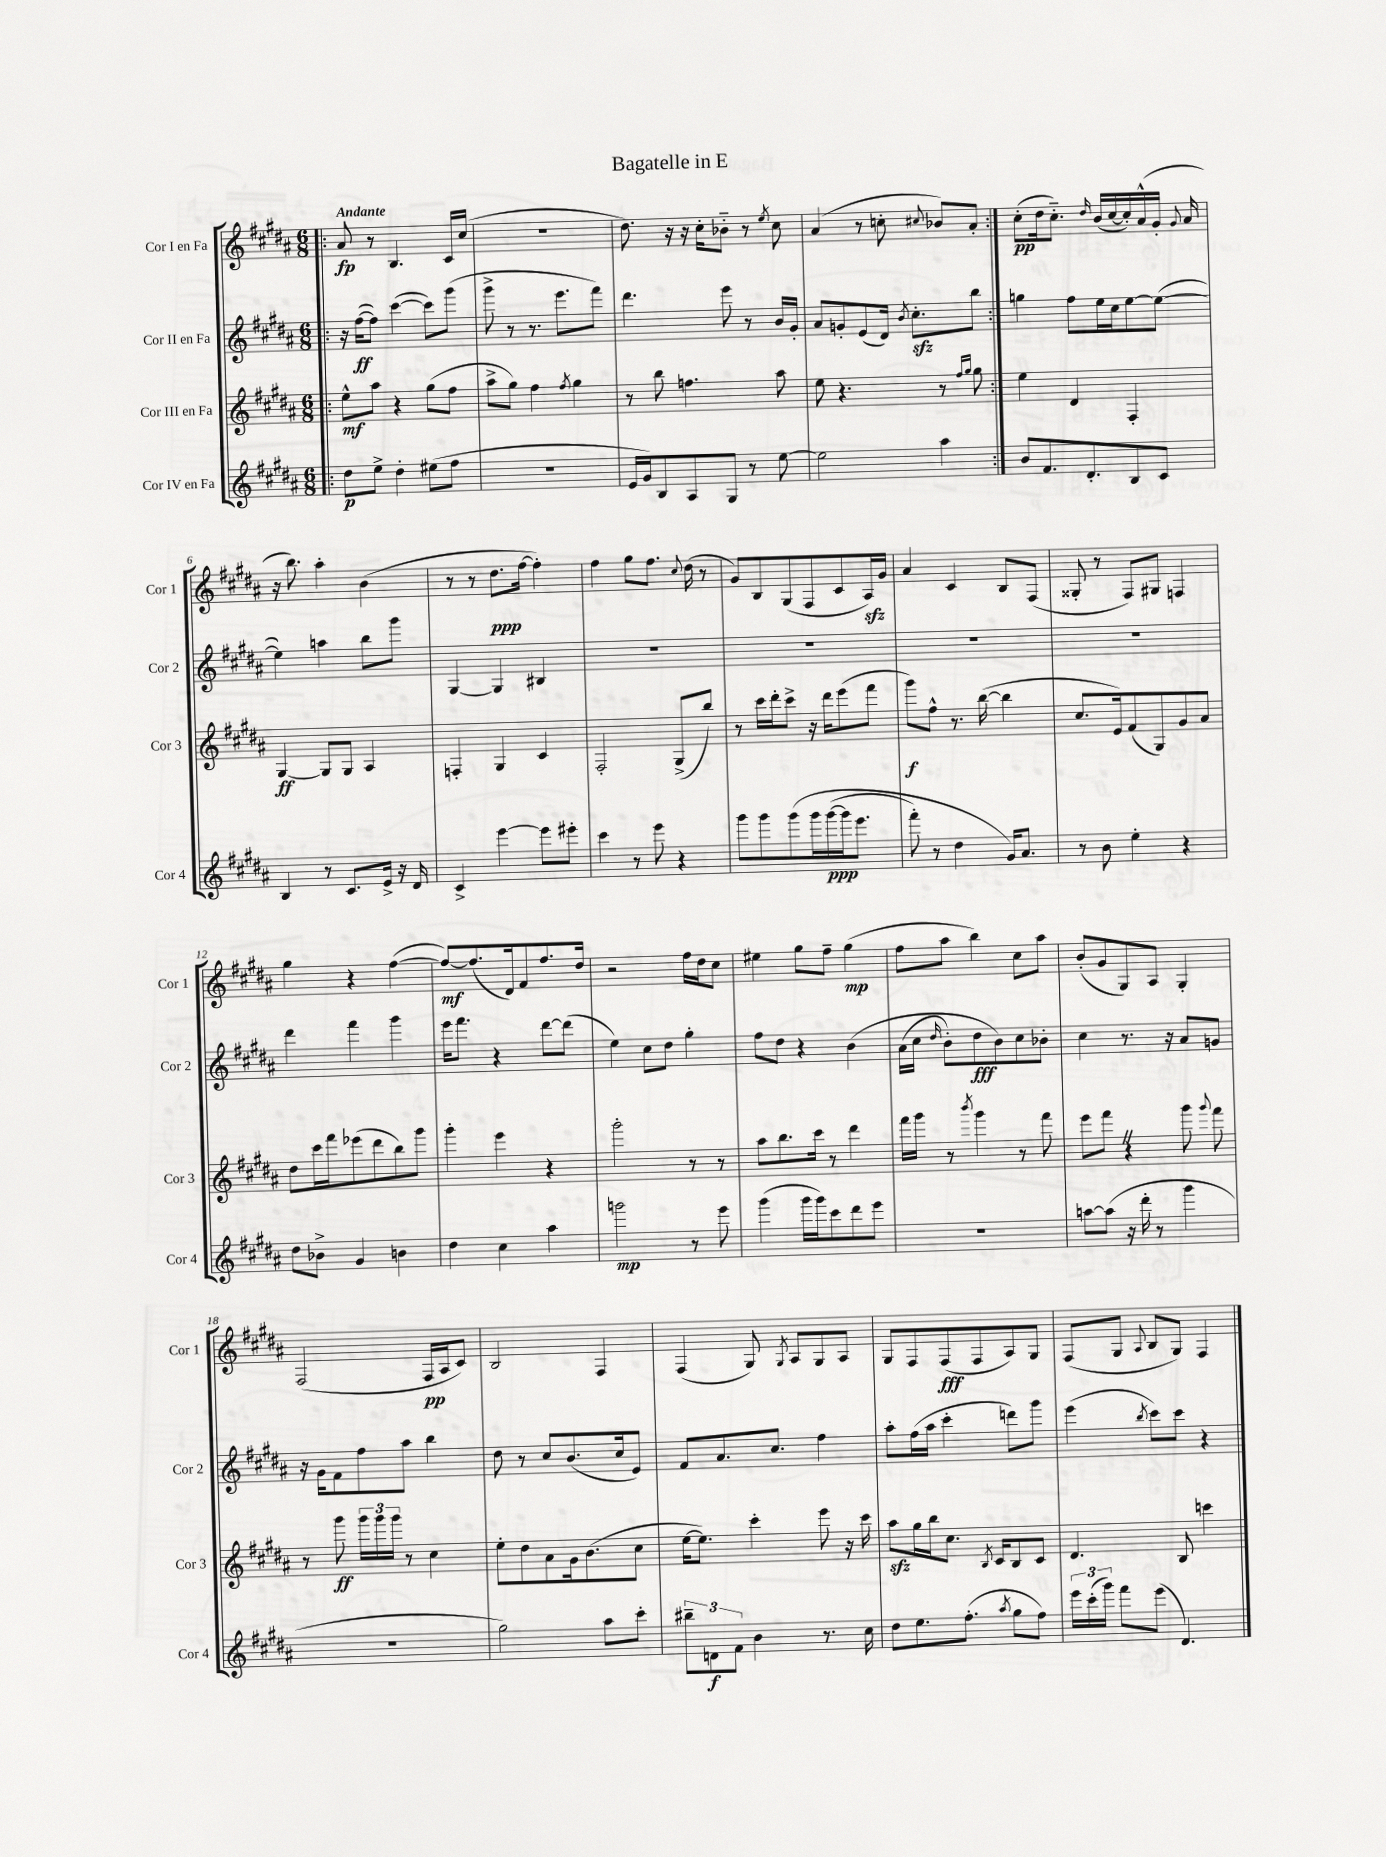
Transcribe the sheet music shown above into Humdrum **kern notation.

**kern	**dynam	**kern	**dynam	**kern	**dynam	**kern	**dynam
*part4	*part4	*part3	*part3	*part2	*part2	*part1	*part1
*staff4	*staff4	*staff3	*staff3	*staff2	*staff2	*staff1	*staff1
*I"Cor IV en Fa	*	*I"Cor III en Fa	*	*I"Cor II en Fa	*	*I"Cor I en Fa	*
*I'Cor 4	*	*I'Cor 3	*	*I'Cor 2	*	*I'Cor 1	*
*clefG2	*	*clefG2	*	*clefG2	*	*clefG2	*
*k[f#c#g#d#a#]	*	*k[f#c#g#d#a#]	*	*k[f#c#g#d#a#]	*	*k[f#c#g#d#a#]	*
*M6/8	*	*M6/8	*	*M6/8	*	*M6/8	*
=1!|:	=1!|:	=1!|:	=1!|:	=1!|:	=1!|:	=1!|:	=1!|:
!	!	!	!	!	!	!LO:TX:a:B:t=Andante	!
8dd#\L	p	8ee^^\L	mf	16r	.	8a#/	fp
.	.	.	.	([16ff#\KL	ff	.	.
8ee^\J	.	8aa#\J	.	8ff#\J])	.	8r	.
4dd#'\	.	4r	.	([4ccc#\	.	4.B/	.
(8ee#X\L	.	(8gg#\L	.	8ccc#\L])	.	.	.
8ff#\J	.	8ff#\J	.	(8ggg#\J	.	16c#/LL	.
.	.	.	.	.	.	(16cc#/JJ	.
=2	=2	=2	=2	=2	=2	=2	=2
2.r	.	8aa#^\L	.	8ggg#^\	.	2.r	.
.	.	8gg#\J)	.	8r	.	.	.
.	.	4ff#\	.	8.r	.	.	.
.	.	.	.	8.eee\L	.	.	.
.	.	8qff#/	.	.	.	.	.
.	.	4gg#\	.	.	.	.	.
.	.	.	.	8fff#\J)	.	.	.
=3	=3	=3	=3	=3	=3	=3	=3
16e/LL	.	8r	.	4.ddd#\	.	8.dd#\)	.
16g#/J)	.	.	.	.	.	.	.
8B/	.	8bb\	.	.	.	.	.
.	.	.	.	.	.	16r	.
8A#/	.	4.ffn\	.	.	.	16r	.
.	.	.	.	.	.	16cc#'\KL	.
8G#/J	.	.	.	8eee\	.	8b-X\J	.
8r	.	.	.	8r	.	8r	.
.	.	.	.	.	.	8qee/	.
[8ee\	.	8aa#\	.	16b/LL	.	8cc#\	.
.	.	.	.	16g#'/JJ	.	.	.
=4	=4	=4	=4	=4	=4	=4	=4
2ee\]	.	8ee\	.	8a#/L	.	(4a#/	.
.	.	4.r	.	8gn'/	.	.	.
.	.	.	.	(8e/	.	8r	.
.	.	.	.	16d#/Jk)	.	8ccn'\	.
.	.	.	.	8qb/	.	.	.
.	.	.	.	8.cc#zz'\L	.	.	.
.	.	.	.	.	.	8qqcc#X/	.
4aa#\	.	8r	.	.	.	8b-X/L)	.
.	.	16qqff#/LL	.	.	.	.	.
.	.	16qqgg#/JJ	.	.	.	.	.
.	.	8gg#\	.	8bb\J	.	8a#'/J	.
=5:|!	=5:|!	=5:|!	=5:|!	=5:|!	=5:|!	=5:|!	=5:|!
8b/L	.	4ee\	.	4ggn\	.	(8cc#'\L	pp
8.f#/	.	.	.	.	.	16dd#\k	.
.	.	.	.	.	.	8.cc#\J)	.
.	.	4d#/	.	8ff#\L	.	.	.
8.d#'/	.	.	.	.	.	.	.
.	.	.	.	.	.	16qqdd#/	.
.	.	.	.	16ee\L	.	(16b/LL	.
.	.	.	.	16cc#\J	.	[16cc#/	.
8B/	.	4F#'/	.	[8ee\	.	16cc#'/])	.
.	.	.	.	.	.	(16a#^^/	.
8c#/J	.	.	.	(8ee\J_	.	16g#'/JJ	.
.	.	.	.	.	.	8qqg#/	.
.	.	.	.	.	.	16a#/	.
!!LO:LB:g=z
=6	=6	=6	=6	=6	=6	=6	=6
4B/	.	[4G#/	ff	4ee\])	.	16r	.
.	.	.	.	.	.	8.bb\)	.
8r	.	8G#/L]	.	4aan\	.	4aa#'\	.
8.c#/L	.	8G#/J	.	.	.	.	.
.	.	4A#/	.	8bb\L	.	(4b\	.
16e^/Jk	.	.	.	.	.	.	.
16r	.	.	.	8ggg#\J	.	.	.
16d#/	.	.	.	.	.	.	.
=7	=7	=7	=7	=7	=7	=7	=7
4c#^/	.	4Fn'/	.	[4G#/	.	8r	.
.	.	.	.	.	.	8r	.
[4eee\	.	4G#/	.	4G#/]	.	8.dd#\L	ppp
.	.	.	.	.	.	[16ff#\Jk	.
8eee\L]	.	4c#/	.	4B#X/	.	4ff#'\])	.
8eee#X'\J	.	.	.	.	.	.	.
=8	=8	=8	=8	=8	=8	=8	=8
4ccc#\	.	2F#'/	.	2.r	.	4ff#\	.
8r	.	.	.	.	.	8gg#\L	.
8eee\	.	.	.	.	.	8.ff#\J	.
4r	.	(8G#^/L	.	.	.	.	.
.	.	.	.	.	.	8qqcc#/	.
.	.	.	.	.	.	(16dd#\	.
.	.	8bb/J)	.	.	.	8r	.
=9	=9	=9	=9	=9	=9	=9	=9
8ggg#\L	.	8r	.	2.r	.	8g#/L)	.
8ggg#\	.	16ccc#\LL	.	.	.	8B/	.
.	.	16ddd#'\J	.	.	.	.	.
(8ggg#\	.	8ccc#^\J	.	.	.	(8G#/	.
16ggg#\L	.	16r	.	.	.	8F#/	.
([16ggg#\	ppp	16ddd#\KL	.	.	.	.	.
16ggg#\J]	.	(8eee\	.	.	.	8c#/	.
8.eee\J	.	.	.	.	.	.	.
.	.	8fff#\J	.	.	.	16A#zz/L)	.
.	.	.	.	.	.	16g#/JJ	.
=10	=10	=10	=10	=10	=10	=10	=10
8fff#'\)	.	8ggg#\L)	f	2.r	.	4a#/	.
8r	.	8ff#^^\J	.	.	.	.	.
4dd#\	.	8.r	.	.	.	4c#/	.
.	.	([16bb\	.	.	.	.	.
16g#/KL)	.	4bb\]	.	.	.	8B/L	.
8.a#/J	.	.	.	.	.	.	.
.	.	.	.	.	.	(8F#/J	.
=11	=11	=11	=11	=11	=11	=11	=11
8r	.	8.cc#/L	.	2.r	.	8G##X'/	.
8b\	.	.	.	.	.	8r	.
.	.	16e/k)	.	.	.	.	.
4ee'\	.	(8f#/	.	.	.	8F#/L)	.
.	.	8G#/)	.	.	.	8G#X/J	.
4r	.	8g#/	.	.	.	4Fn/	.
.	.	8a#/J	.	.	.	.	.
!!LO:LB:g=z
=12	=12	=12	=12	=12	=12	=12	=12
8dd#\L	.	8dd#\L	.	4ddd#\	.	4gg#\	.
8b-X^\J	.	16ccc#\L	.	.	.	.	.
.	.	16fff#\J	.	.	.	.	.
4g#/	.	(8eee-X\	.	4fff#\	.	4r	.
.	.	8ddd#\	.	.	.	.	.
4bn\	.	8bb\)	.	4ggg#\	.	([4ff#\	.
.	.	8ggg#\J	.	.	.	.	.
=13	=13	=13	=13	=13	=13	=13	=13
4dd#\	.	4ggg#'\	.	16eee\KL	.	8ff#/L_)	mf
.	.	.	.	8.fff#\J	.	.	.
.	.	.	.	.	.	(8.ff#/]	.
4cc#\	.	4eee\	.	4r	.	.	.
.	.	.	.	.	.	16d#/k)	.
.	.	.	.	.	.	8f#/	.
4aa#\	.	4r	.	[8ddd#\L	.	8.ff#/	.
.	.	.	.	(8ddd#\J]	.	.	.
.	.	.	.	.	.	16dd#/Jk	.
=14	=14	=14	=14	=14	=14	=14	=14
2gggn\	mp	2ggg#'\	.	4ee\)	.	2r	.
.	.	.	.	8cc#\L	.	.	.
.	.	.	.	8dd#\J	.	.	.
8r	.	8r	.	4gg#'\	.	16ff#\LL	.
.	.	.	.	.	.	16dd#\J	.
8eee\	.	8r	.	.	.	8cc#\J	.
=15	=15	=15	=15	=15	=15	=15	=15
(4ggg#\	.	8aa#\L	.	8ff#\L	.	4ee#X\	.
.	.	8.bb\	.	8dd#\J	.	.	.
16ggg#\LL	.	.	.	4r	.	8gg#\L	.
16ggg#\J)	.	16ccc#\Jk	.	.	.	.	.
8ccc#\	.	8r	.	.	.	8ff#~\J	.
8ddd#\	.	4ddd#\	.	(4b\	.	(4gg#\	mp
8eee\J	.	.	.	.	.	.	.
=16	=16	=16	=16	=16	=16	=16	=16
2.r	.	16fff#\LL	.	(16a#\LL	.	8ff#\L	.
.	.	16ggg#\JJ	.	16cc#\JJ	.	.	.
.	.	.	.	16qqdd#/	.	.	.
.	.	8r	.	8b'\L)	.	8aa#\J	.
.	.	8qbbb/	.	.	.	.	.
.	.	4ggg#\	.	8dd#\	fff	4bb\)	.
.	.	.	.	8b\)	.	.	.
.	.	8r	.	8cc#\	.	8cc#\L	.
.	.	8fff#\	.	8b-X'\J	.	8aa#\J	.
=17	=17	=17	=17	=17	=17	=17	=17
[8aan\L	.	8eee\L	.	4cc#\	.	(8b'/L	.
(8aa\J]	.	8fff#Z\J	.	.	.	8g#/	.
16r	.	4r	.	8.r	.	8G#/)	.
16ddd#'\	.	.	.	.	.	.	.
8r	.	.	.	.	.	8A#/J	.
.	.	.	.	16r	.	.	.
4ggg#\	.	8ggg#\	.	8a#/L	.	4G#'/	.
.	.	8qqggg#/	.	.	.	.	.
.	.	8fff#\	.	8gn/J	.	.	.
!!LO:LB:g=z
=18	=18	=18	=18	=18	=18	=18	=18
2.r	.	8r	.	16r	.	(2F#/	.
.	.	.	.	16g#\KL	.	.	.
.	.	8ggg#\	ff	8f#\	.	.	.
.	.	24ggg#\LL	.	8ff#\	.	.	.
.	.	24ggg#\	.	.	.	.	.
.	.	24ggg#\JJ	.	.	.	.	.
.	.	8r	.	8aa#\J	.	.	.
.	.	4cc#\	.	4bb\	.	16F#/LL	pp
.	.	.	.	.	.	16A#/J	.
.	.	.	.	.	.	8c#/J)	.
=19	=19	=19	=19	=19	=19	=19	=19
2gg#\)	.	8ee'\L	.	8dd#\	.	2B/	.
.	.	8dd#\	.	8r	.	.	.
.	.	8a#\	.	8cc#/L	.	.	.
.	.	16g#\k	.	(8.b/	.	.	.
.	.	(8.b\	.	.	.	.	.
8aa#\L	.	.	.	.	.	4F#/	.
.	.	.	.	16cc#/k	.	.	.
8ccc#'\J	.	8cc#\J	.	8e/J)	.	.	.
=20	=20	=20	=20	=20	=20	=20	=20
12bb#X~\L	.	[16ee\KL	.	8f#/L	.	(4F#/	.
.	.	8.ee\J])	.	.	.	.	.
12dn\	f	.	.	.	.	.	.
.	.	.	.	8.a#/	.	.	.
12f#\J	.	.	.	.	.	.	.
4b\	.	4ccc#'\	.	.	.	8G#/)	.
.	.	.	.	8.cc#/J	.	.	.
.	.	.	.	.	.	8qG#/	.
.	.	.	.	.	.	8A#/L	.
8.r	.	8eee\	.	4ff#\	.	8G#/	.
.	.	16r	.	.	.	8A#/J	.
16cc#\	.	16ccc#\	.	.	.	.	.
=21	=21	=21	=21	=21	=21	=21	=21
8dd#\L	.	8aa#zz\L	.	8aa#'\L	.	8G#/L	.
8.ee\	.	16gg#\L	.	(16ff#\L	.	8F#/	.
.	.	16bb\J	.	16aa#\JJ	.	.	.
.	.	8.cc#\J	.	4ccc#'\	.	(8F#/	fff
(8.ff#'\J	.	.	.	.	.	.	.
.	.	.	.	.	.	8F#/	.
.	.	8qB/	.	.	.	.	.
.	.	16c#/KL	.	.	.	.	.
8qaa#/	.	.	.	.	.	.	.
8gg#\L	.	8B/	.	8dddn\L)	.	8A#/)	.
8ff#\J)	.	8c#/J	.	8ggg#\J	.	8G#/J	.
=22	=22	=22	=22	=22	=22	=22	=22
24eee\LL	.	4.d#/	.	(4eee\	.	(8F#/L	.
(24ccc#'\	.	.	.	.	.	.	.
24ggg#\JJ)	.	.	.	.	.	.	.
8fff#\L	.	.	.	.	.	8G#/J	.
.	.	.	.	8qbb/	.	8qqA#/	.
(8eee\J	.	.	.	8ccc#\L)	.	8B/L	.
4.d#/)	.	8B/	.	8ccc#\J	.	8G#/J)	.
.	.	4cccn\	.	4r	.	4F#/	.
==	==	==	==	==	==	==	==
*-	*-	*-	*-	*-	*-	*-	*-
